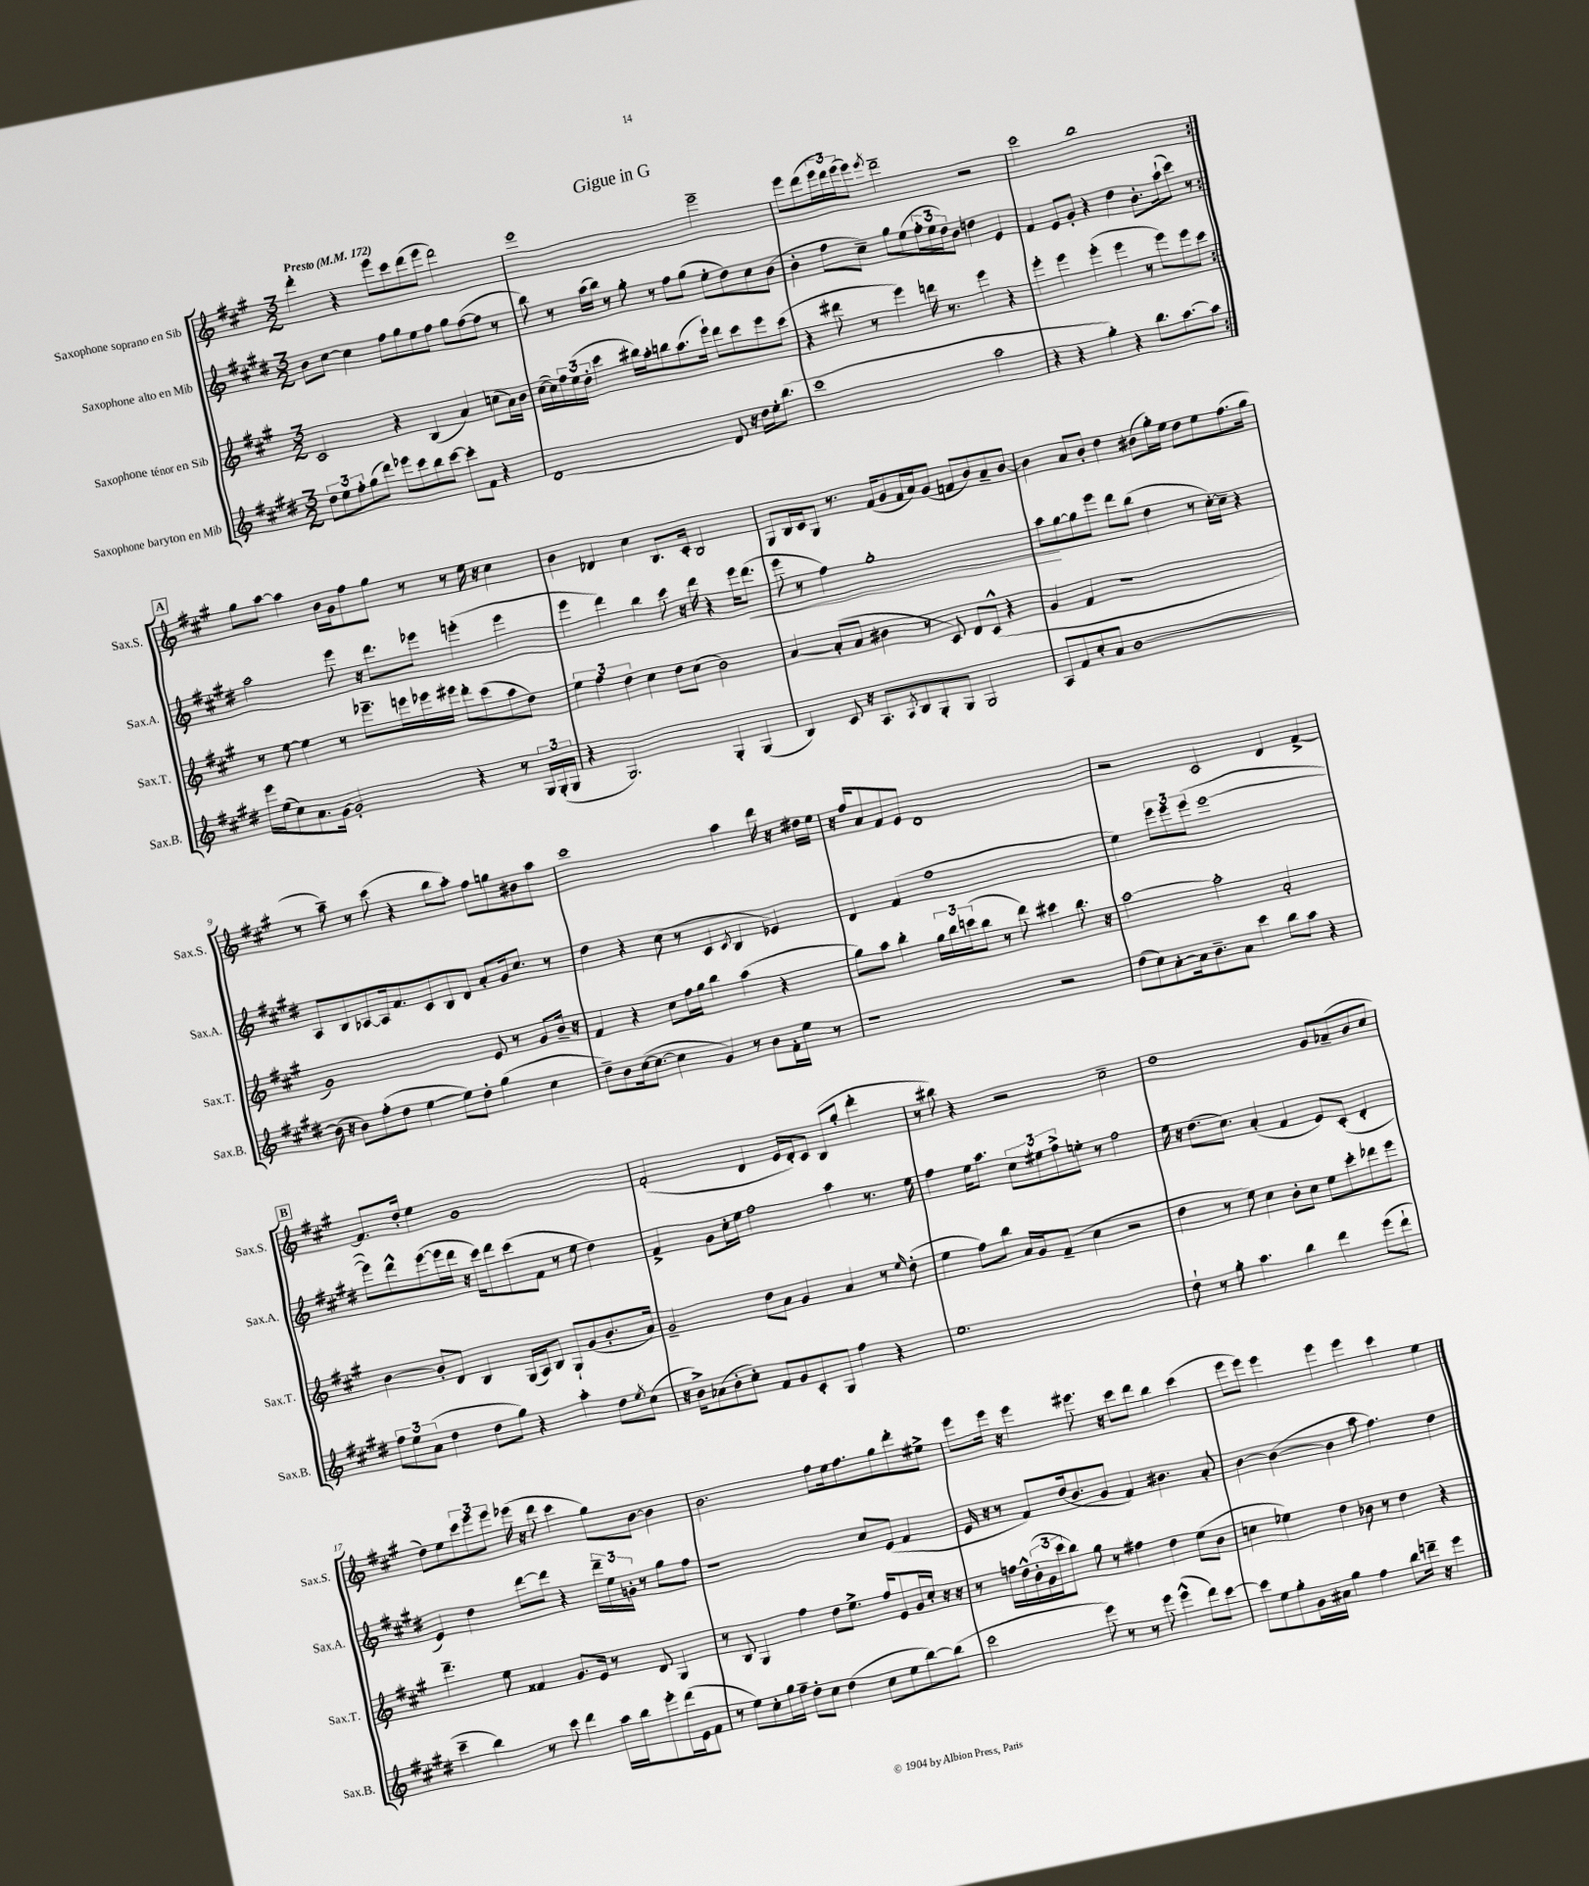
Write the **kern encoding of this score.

**kern	**kern	**kern	**kern
*staff4	*staff3	*staff2	*staff1
*clefG2	*clefG2	*clefG2	*clefG2
*k[f#c#g#d#]	*k[f#c#g#]	*k[f#c#g#d#]	*k[f#c#g#]
*M3/2	*M3/2	*M3/2	*M3/2
*MM172	*MM172	*MM172	*MM172
12dd#	2c#	8b	4ddd'
12ee	.	.	.
.	.	[8cc#	.
12ff#'	.	.	.
(8gg#	.	4cc#]	4r
8ddd#)	.	.	.
8eee-	4r	8ff#	8eee
8ccc#	.	8gg#	8ccc#
8bb	(4B	8ee	(8ddd
[8ccc#	.	8ff#	8eee
8ccc#']	4a)	8gg#	2ddd)
8f#	.	([8ff#	.
4r	(8cc	8ff#]	.
.	16a)	8r	.
.	16b	.	.
=	=	=	=
[1d#	([16cc#	8bb)	1eee
.	16cc#])	.	.
.	24ff#	8r	.
.	(24ee	.	.
.	24dd'	.	.
.	4ccc#	(16aa	.
.	.	16bb)	.
.	.	8r	.
.	16bb#)	8gg#'	.
.	16aa'	.	.
.	8bb	8r	.
.	(8.aa	8ff#	.
.	.	(8gg#	.
.	16eee`)	.	.
8d#]	8ddd	8ee'	2eee~
16r	8ccc#	8dd#)	.
16dd#	.	.	.
16ee'	8eee	8cc#	.
(8.bb	.	.	.
.	(8ccc#	(8b	.
=	=	=	=
1ccc#	4r	4b'	8eee
.	.	.	(8ddd
.	8ddd#	8ff#	24eee
.	.	.	24ddd)
.	.	.	(24eee
.	8r	8cc#~)	8eee)
.	.	.	8qeee
.	4eee)	8gg#	2ddd~
.	.	(8ee	.
.	16ddd	24ff#'	.
.	.	24ee	.
.	8.r	.	.
.	.	24dd#)	.
.	.	8b	.
2aa	4eee	4dd	2r
.	4r	4e	.
=	=	=	=
4r	4eee'	4f#	2ccc#
4r	4eee	8e	.
.	.	8g#'	.
4gg#')	(4eee'	4r	1bb
4r	4eee	4dd#	.
8.bb	8r	8.b'	.
.	8eee)	.	.
[8.aa	.	(16aa`	.
.	8eee	8ccc#)	.
8aa]	8ccc#	8r	.
=:|!	=:|!	=:|!	=:|!
16eee	8r	2aa	8gg#
(16ee	.	.	.
8cc#)	[8ee	.	[8aa
8.a	4ee]	.	4aa]
[16g#	.	.	.
2g#']	8r	8eee	16b
.	.	.	16g#
.	8.eee-~	16r	8ff#
.	.	8.ddd#	.
.	.	.	8gg#
.	16eee	.	.
.	16eee-	8eee-	8r
.	16eee#	.	.
4r	8ddd'	(4eee'	8r
.	(8ccc#	.	16ee
.	.	.	16r
8r	8aa	4eee	4cc#
24G#	8dd)	.	.
(24G#'	.	.	.
24G#	.	.	.
=	=	=	=
4r	6ee	4eee	4b
.	6ff#	.	.
2.G#)	.	4ddd#)	4d-
.	6dd	.	.
.	4cc#	4bb	4cc#
.	8dd	8ccc#	8.B
.	(8cc#	16r	.
.	.	16ddd#	16c#'
4G#'	2b)	4r	2B
(4G#	.	16eee	.
.	.	(8.ddd#	.
=	=	=	=
4B)	[4a	8eee	8G#
.	.	8r	16B
.	.	.	16c#
8c#	(8a']	4ff#)	8G#
16r	8a	.	8.r
8.A	.	.	.
.	4b#	1gg#'	.
.	.	.	(16f#
8qA	.	.	.
8B	.	.	8g#
8G#'	8r	.	16f#
.	.	.	16a)
8G#	8c#)	.	(8g#
2G#	8d	.	8f
.	(8c#^^	.	8b)
.	4r	.	8a~
.	.	.	[8b
=	=	=	=
8A	4g#	8aa	4b]
8f#	.	[8gg#	.
8cc#'	4f#	8gg#]	8a
8a	.	8eee	8b'
[1b	1r	8ddd#	4dd
.	.	(8bb	.
.	.	4dd#	(8b#
.	.	.	16gg#')
.	.	.	16ee
.	.	8r	8dd
.	.	[16cc#')	8ee
.	.	16cc#~]	.
.	.	4r	(8.ff#
.	.	.	16gg#
=	=	=	=
(16b]	1g#)	8A	8r
16r	.	.	.
8b)	.	8B	8aa~)
(8ff#'	.	[8A-	8r
8dd#	.	16A-]	(8ccc#
.	.	8.f#	.
[4ee	.	.	4r
.	.	8c#	.
8ee])	.	8B	8bb
8dd#'	.	8d#	8aa')
(4gg#	8e	8a'	8ff#
.	8r	16g#	8gg
.	.	8.cc#	.
4cc#	8g#	.	8b#
.	16b~	8r	8aa
.	16r	.	.
=	=	=	=
8dd#~)	4f#	4dd#	1ccc#
8b	.	.	.
([16cc#	4r	4r	.
8.cc#_	.	.	.
4cc#]	8cc#	(8cc#	.
.	16ff#	8r	.
.	16gg#	.	.
4g#)	4bb	4c#	.
.	.	8qc#	.
8r	(4aa	4B	4aa
8b	.	.	.
16f#'	4r	4e-)	16ddd
16ee	.	.	16r
8r	.	.	16dd#
.	.	.	16ee
=	=	=	=
1r	8gg#)	4d#	16r
.	.	.	16ff#
.	8aa	.	8a
.	4bb'	(4f#	8f#
.	.	.	8e
.	24gg#	1ff#	1d
.	24bb	.	.
.	(24ccc	.	.
.	8bb	.	.
.	8r	.	.
.	8ddd)	.	.
2r	4ccc#	.	.
.	8.bb	.	.
.	16r	.	.
=	=	=	=
(8dd#	[2aa	4ee)	2r
8cc#)	.	.	.
[8a'	.	12eee	.
.	.	12eee	.
16a]	.	.	.
.	.	(12eee	.
8.b~	.	.	.
.	2aa']	[1eee	2c#
8a	.	.	.
4ccc#	.	.	.
8bb	2a'	.	4d
8aa	.	.	.
4r	.	.	[4f#^
=	=	=	=
12ff#	[4b	8eee])	8.f#]
12ee	.	.	.
.	.	8ddd#^^	.
(12a	.	.	.
.	.	.	16dd'
4dd#	8b']	([8eee	4ee
.	8d	16eee]	.
.	.	16ddd#	.
8dd#	4B	16r	1g#
.	.	16ccc#)	.
8gg#)	.	8ddd#	.
4r	(16G#	(8ccc#	.
.	16A)	.	.
.	8B	8f#	.
4aa'	8G#`	8r	.
.	(8g#	8ee	.
8dd#	8.b'	4dd#)	.
8qee	.	.	.
(8cc#	.	.	.
.	16a)	.	.
=	=	=	=
16r	2g#~	4f#^	(2f#'
16b^)	.	.	.
(8a-	.	.	.
8b'	.	8g#	.
8cc#')	.	16cc#'	.
.	.	16ee	.
8f#	8dd	2ff#	4d
8g#	8a	.	.
8c#'	4g#	.	16e
.	.	.	16d')
8G#	.	.	8c#
4ff#	4a	4aa	(8B
.	.	.	8gg#'
4r	8r	8.r	4ddd'
.	16qqee	.	.
.	(8dd'	.	.
.	.	16ee	.
=	=	=	=
1.ee	4ee	4ff#	8r
.	.	.	8bb#)
.	8ff#)	16ee	4r
.	.	8.aa	.
.	8bb	.	.
.	16a	12cc#	2r
.	16g#	.	.
.	.	12ee#	.
.	(8f#~	.	.
.	.	12ff#^	.
.	4cc#	8ee'	.
.	.	8r	.
.	2r	2ff#	2cc#~
=	=	=	=
8dd#`	4dd	16ee	1dd
.	.	16r	.
8r	.	(8.dd#	.
8gg#'	8r	.	.
.	.	8.cc#)	.
4.aa	8ee)	.	.
.	4cc#	(4a'	.
4bb	8b'	4f#	.
.	8cc#	.	.
4ddd#	8ee	8e)	8g#
.	8ccc#'	(8c#'	(8a-~
(8eee	8ddd-	4d#'	8b
8ddd#`	8eee	.	8cc#
=	=	=	=
4ccc#~	4.ddd~	4e)	8dd)
.	.	.	8ee
4bb)	.	4dd#	12ccc#
.	.	.	12eee
.	8ee	.	.
.	.	.	12eee
8r	4f##	[8ddd#	(16eee-
.	.	.	16r
8ccc#	.	8ddd#]	8ddd
4ddd#	8.g#	4r	4ccc#
.	16e	.	.
16aa	8r	24ddd#~	8gg#)
.	.	24ee	.
16bb	.	.	.
.	.	24g'	.
8eee'	8d	8r	[8b
(16ddd#	4G#	8gg#	4b]
16e	.	.	.
8f#	.	8ff#	.
=	=	=	=
8r	8r	1r	2.b
8ee)	8B	.	.
8cc#'	4G#	.	.
16gg#	.	.	.
16ff#~	.	.	.
8dd#'	4ff#	.	.
8cc#	.	.	.
(4dd#	8dd	.	8ff#
.	8.ee^	.	16ee
.	.	.	8.ff#
8cc#	.	8cc#	.
.	16ff#	.	.
8ee	8e	(8e	8gg#
[8bb)	16g#	4f#	8ddd'
.	16cc#'	.	.
(8bb]	16r	.	8ee#^
.	16r	.	.
=	=	=	=
2ccc#	8r	16e	8eee
.	.	16r	.
.	16ff	8r	16eee
.	16dd^^	.	16r
.	(24b'	8f#)	4eee
.	24g#	.	.
.	24ccc#	.	.
.	8bb)	(16dd#	.
.	.	8.b	.
8eee)	8gg#	.	8.eee#
8r	8r	8g#	.
.	.	.	16r
8r	4ff#	4f#)	8ccc#
8eee	.	.	8ddd
(4eee^^	4dd	4.b#	4bb
8ddd#)	(8ee	.	(4ccc#
[8ccc#	8b	8a'	.
=	=	=	=
8ccc#]	4cc	[4b	8eee
8ee	.	.	8eee)
8gg#'	4ee-)	(4b_	4eee
16g#	.	.	.
16a#	.	.	.
4gg#	4dd	4b]	4eee
4ff#	8b-	8aa	4eee
.	8r	4.ff#)	.
8bb	4dd	.	4ccc#
16ddd~	.	.	.
16r	.	.	.
4eee	4r	4dd#	4ee
==	==	==	==
*-	*-	*-	*-
